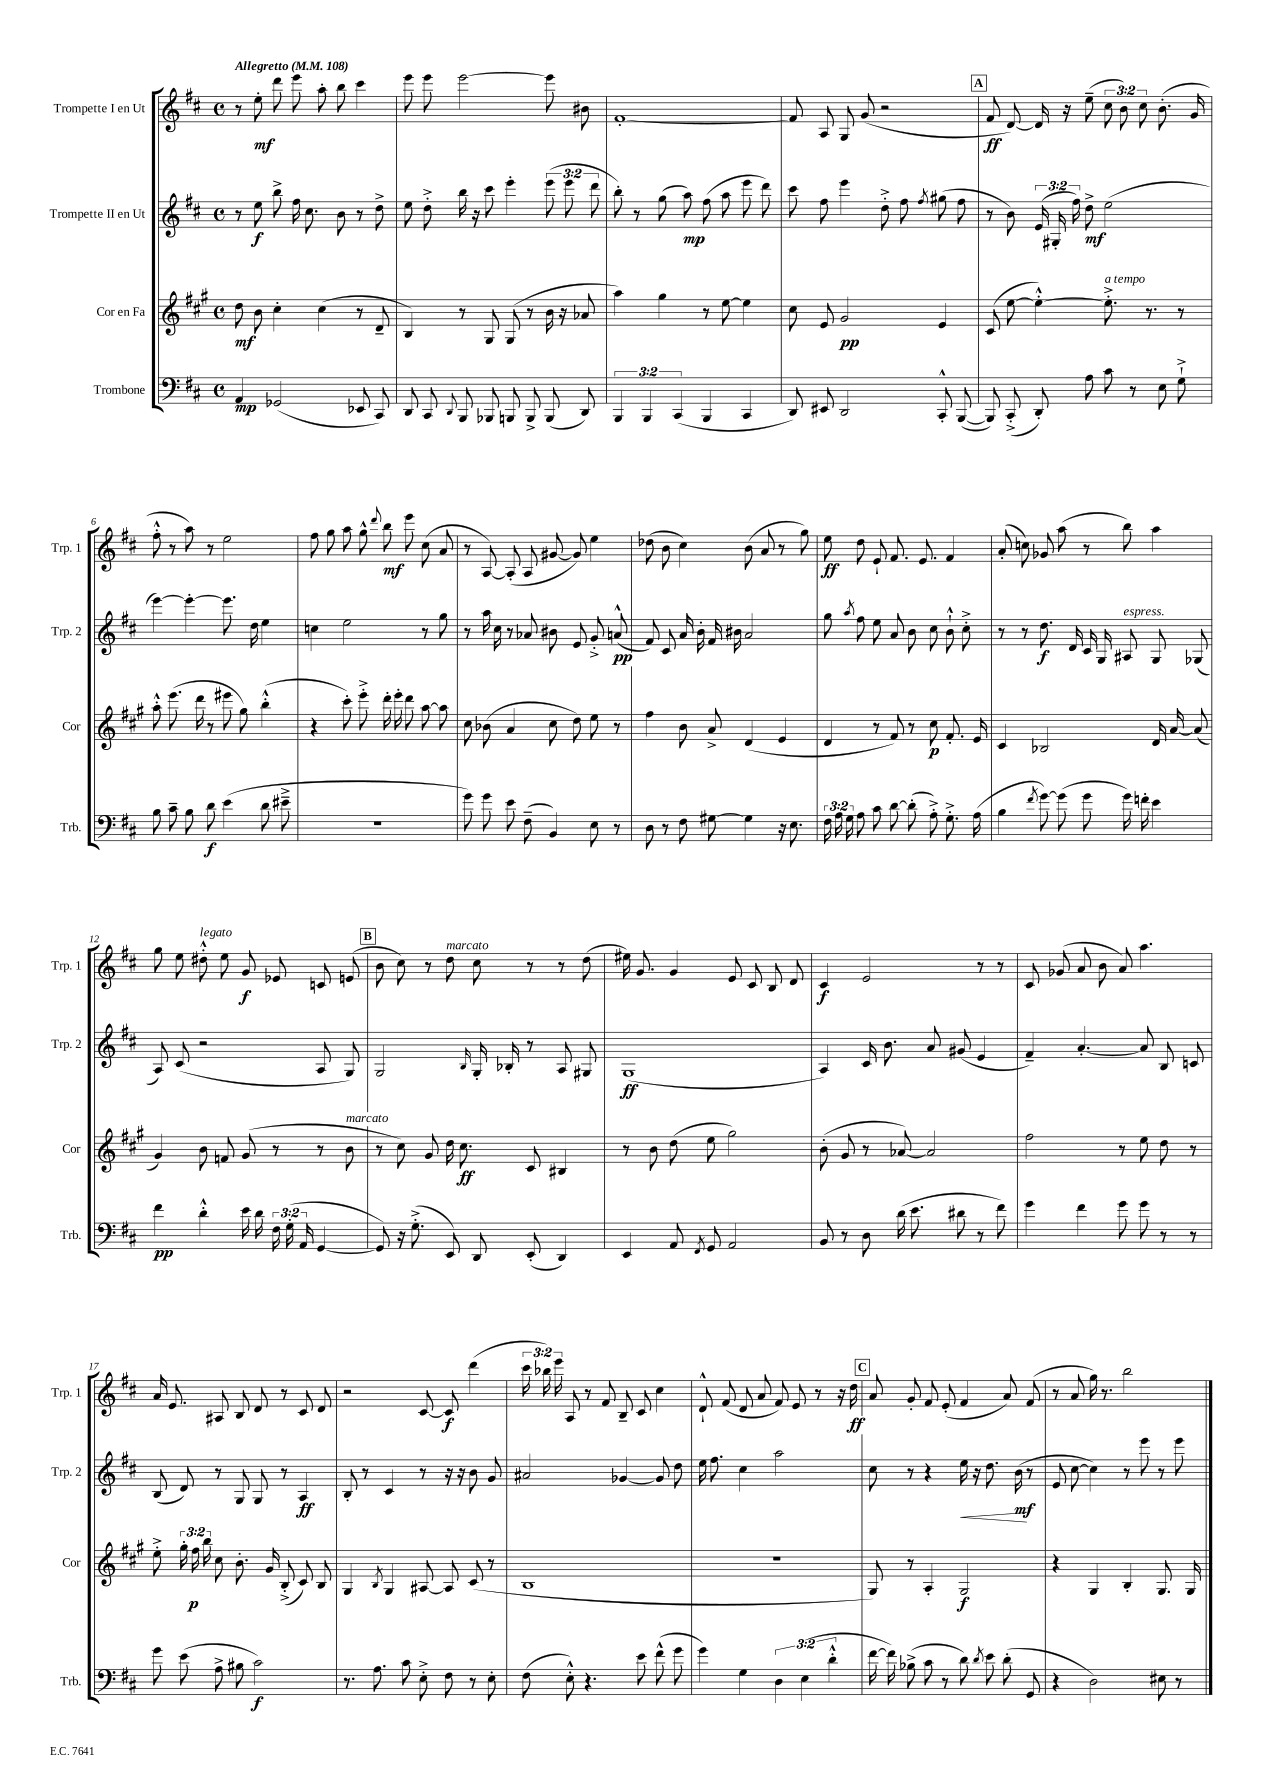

**kern	**dynam	**kern	**dynam	**kern	**dynam	**kern	**dynam
*part4	*part4	*part3	*part3	*part2	*part2	*part1	*part1
*staff4	*staff4	*staff3	*staff3	*staff2	*staff2	*staff1	*staff1
*I"Trombone	*	*I"Cor en Fa	*	*I"Trompette II en Ut	*	*I"Trompette I en Ut	*
*I'Trb.	*	*I'Cor	*	*I'Trp. 2	*	*I'Trp. 1	*
*clefF4	*	*clefG2	*	*clefG2	*	*clefG2	*
*k[f#c#]	*	*k[f#c#g#]	*	*k[f#c#]	*	*k[f#c#]	*
*M4/4	*	*M4/4	*	*M4/4	*	*M4/4	*
*met(c)	*	*met(c)	*	*met(c)	*	*met(c)	*
*MM108	*	*MM108	*	*MM108	*	*MM108	*
=1	=1	=1	=1	=1	=1	=1	=1
!	!	!	!	!	!	!LO:TX:a:B:t=Allegretto	!
4AA/	mp	8dd\	mf	8r	.	8r	.
.	.	8b\	.	8ee\	f	8ee'\	mf
(2GG-X/	.	4cc#'\	.	8bb^\	.	8ddd\	.
.	.	.	.	16ff#\	.	8eee\	.
.	.	.	.	8.cc#\	.	.	.
.	.	(4cc#\	.	.	.	8aa'\	.
.	.	.	.	8b\	.	8bb\	.
8EE-X/	.	8r	.	8r	.	4ccc#\	.
8CC#/)	.	8d~/	.	8dd^\	.	.	.
=2	=2	=2	=2	=2	=2	=2	=2
8DD/	.	4B/)	.	8ee\	.	8eee\	.
8CC#/	.	.	.	8dd'^\	.	8eee\	.
8qqDD/	.	.	.	.	.	.	.
8BBB/	.	8r	.	16bb\	.	[2eee\	.
.	.	.	.	16r	.	.	.
8BBB-X/	.	8G#/	.	8ccc#\	.	.	.
8BBBn/	.	(8G#/	.	4eee'\	.	.	.
8BBB^/	.	8r	.	.	.	.	.
(8BBB/	.	16b\	.	(12eee\	.	8eee\]	.
.	.	16r	.	.	.	.	.
.	.	.	.	12eee\	.	.	.
8DD/)	.	8a-X/	.	.	.	8b#X\	.
.	.	.	.	12ddd\	.	.	.
=3	=3	=3	=3	=3	=3	=3	=3
6BBB/	.	4aa\)	.	8bb'\)	.	[1f#'	.
.	.	.	.	8r	.	.	.
6BBB/	.	.	.	.	.	.	.
.	.	4gg#\	.	(8gg\	.	.	.
(6CC#/	.	.	.	.	.	.	.
.	.	.	.	8aa\)	mp	.	.
4BBB/	.	8r	.	(8ff#\	.	.	.
.	.	[8ee\	.	8aa\	.	.	.
4CC#/	.	4ee\]	.	8eee\	.	.	.
.	.	.	.	8ddd\)	.	.	.
=4	=4	=4	=4	=4	=4	=4	=4
8DD/)	.	8cc#\	.	8ccc#\	.	8f#/]	.
8EE#X/	.	8e/	.	8ff#\	.	8A/	.
2DD/	.	2g#/	pp	4eee\	.	8G/	.
.	.	.	.	.	.	(8g/	.
.	.	.	.	8dd'^\	.	2r	.
.	.	.	.	8ff#\	.	.	.
.	.	.	.	8qff#/	.	.	.
8CC#'^^/	.	4e/	.	(8gg#X\	.	.	.
([8BBB/	.	.	.	8ff#\	.	.	.
!!LO:REH:place=s1:t=A
=5	=5	=5	=5	=5	=5	=5	=5
8BBB/])	.	(8c#/	.	8r	.	8f#/	ff
(8CC#'^/	.	[8ee\	.	8b\)	.	[8d/)	.
8DD'/)	.	4ee'^^\_)	.	(24e/	.	16d/]	.
.	.	.	.	24G#X'/	.	.	.
.	.	.	.	.	.	16r	.
.	.	.	.	24ff#\)	.	.	.
8A\	.	.	.	8dd^\	mf	(8ee~\	.
!	!	!LO:TX:a:i:t=a tempo	!	!	!	!	!
8c#\	.	8.ee'^\]	.	(2ee\	.	12cc#\	.
.	.	.	.	.	.	12b\)	.
8r	.	.	.	.	.	.	.
.	.	.	.	.	.	12cc#\	.
.	.	8.r	.	.	.	.	.
8E\	.	.	.	.	.	(8.b'\	.
8G`^\	.	8r	.	.	.	.	.
.	.	.	.	.	.	16g/	.
!!LO:LB:g=z
=6	=6	=6	=6	=6	=6	=6	=6
8B\	.	8aa'^^\	.	[4eee\)	.	8ff#'^^\	.
8c#~\	.	(8.eee\	.	.	.	8r	.
8B\	.	.	.	4eee'\_	.	8aa\)	.
.	.	16ddd\	.	.	.	.	.
8d\	f	8r	.	.	.	8r	.
(4e\	.	8eee#X\	.	8.eee\]	.	2ee\	.
.	.	8gg#\)	.	.	.	.	.
.	.	.	.	16dd\	.	.	.
8d\	.	(4bb'^^\	.	4ee\	.	.	.
8e#X~^\	.	.	.	.	.	.	.
=7	=7	=7	=7	=7	=7	=7	=7
1r	.	4r	.	4ccn\	.	8ff#\	.
.	.	.	.	.	.	8gg\	.
.	.	8ccc#'\)	.	2ee\	.	8aa\	.
.	.	8eee'^\	.	.	.	8gg^^\	.
.	.	.	.	.	.	8qqddd/	.
.	.	16ddd'\	.	.	.	8bb\	mf
.	.	16eee'\	.	.	.	.	.
.	.	8ddd\	.	.	.	8eee\	.
.	.	[8aa\	.	8r	.	(8cc#\	.
.	.	8aa\]	.	8gg\	.	8a/	.
=8	=8	=8	=8	=8	=8	=8	=8
8g\)	.	8cc#\	.	8r	.	8r	.
8g\	.	(8b-X\	.	16aa\	.	[8A/)	.
.	.	.	.	16cc#\	.	.	.
8e\	.	4a/	.	8r	.	(8A'/]	.
(8F#~\	.	.	.	8a-X/	.	8A/	.
4BB/)	.	8cc#\	.	8b#X\	.	[8g#X/	.
.	.	8dd\)	.	8e/	.	8g#/])	.
8E\	.	8ee\	.	8g'^/	.	4ee\	.
8r	.	8r	.	(8an^^/	pp	.	.
=9	=9	=9	=9	=9	=9	=9	=9
8D\	.	4ff#\	.	8f#/)	.	(8dd-X\	.
8r	.	.	.	8c#/	.	8b\	.
8F#\	.	8b\	.	16a/	.	4cc#\)	.
.	.	.	.	16b'\	.	.	.
[8G#X\	.	8a^/	.	16f#/	.	.	.
.	.	.	.	16b#X\	.	.	.
4G#\]	.	(4d/	.	2a/	.	(8b\	.
.	.	.	.	.	.	8a/	.
16r	.	4e/	.	.	.	8r	.
8.E\	.	.	.	.	.	.	.
.	.	.	.	.	.	8gg\)	.
=10	=10	=10	=10	=10	=10	=10	=10
24F#\	.	4d/	.	8gg\	.	8ee\	ff
24A\	.	.	.	.	.	.	.
24G\	.	.	.	.	.	.	.
.	.	.	.	8qaa/	.	.	.
8A\	.	.	.	8ff#\	.	8dd\	.
8c#\	.	8r	.	8ee\	.	8e`/	.
[8d\	.	8f#/)	.	8a/	.	8.f#/	.
(8d'\]	.	8r	.	8b\	.	.	.
.	.	.	.	.	.	8.e/	.
8A'^\)	.	8cc#\	p	8cc#\	.	.	.
8.G'^\	.	8.f#'/	.	8b`^^\	.	4f#/	.
.	.	.	.	8cc#'^\	.	.	.
(16A\	.	16e/	.	.	.	.	.
=11	=11	=11	=11	=11	=11	=11	=11
4B\	.	4c#/	.	8r	.	(8a'/	.
.	.	.	.	8r	.	8ccn\)	.
8qf#/	.	.	.	.	.	.	.
[8g\)	.	2B-X/	.	8.dd\	f	8g-X/	.
(8g\]	.	.	.	.	.	(8aa\	.
.	.	.	.	16d/	.	.	.
8g\	.	.	.	16c#/	.	8r	.
.	.	.	.	16G/	.	.	.
!	!	!	!	!LO:TX:a:i:t=espress.	!	!	!
16g\)	.	.	.	8A#X/	.	8bb\)	.
16fn'\	.	.	.	.	.	.	.
4e\	.	16d/	.	8G/	.	4aa\	.
.	.	[16a/	.	.	.	.	.
.	.	(8a/]	.	(8G-X/	.	.	.
!!LO:LB:g=z
=12	=12	=12	=12	=12	=12	=12	=12
4f#\	pp	4g#/)	.	8A/)	.	8gg\	.
.	.	.	.	(8c#/	.	8ee\	.
!	!	!	!	!	!	!LO:TX:a:i:t=legato	!
4d'^^\	.	8b\	.	2r	.	8dd#X'^^\	.
.	.	8fn/	.	.	.	8ee\	.
16e\	.	(8g#/	.	.	.	8g/	f
16d\	.	.	.	.	.	.	.
24F#\	.	8r	.	.	.	8e-X/	.
(24G'\	.	.	.	.	.	.	.
24AA/	.	.	.	.	.	.	.
[4GG/	.	8r	.	8A/	.	8cn/	.
!	!	!LO:TX:a:i:t=marcato	!	!	!	!	!
.	.	8b\	.	8G/)	.	(8en/	.
!!LO:REH:place=s1:t=B
=13	=13	=13	=13	=13	=13	=13	=13
8GG/])	.	8r	.	2G/	.	8b\	.
16r	.	8cc#\)	.	.	.	8cc#\)	.
(8.G'^\	.	.	.	.	.	.	.
.	.	8g#/	.	.	.	8r	.
!	!	!	!	!	!	!LO:TX:a:i:t=marcato	!
8EE/)	.	16dd\	.	.	.	8dd\	.
.	.	8.cc#\	ff	.	.	.	.
.	.	.	.	16qqB/	.	.	.
8DD/	.	.	.	16G'/	.	8cc#\	.
.	.	.	.	16B-X'/	.	.	.
(8EE'/	.	8c#/	.	8r	.	8r	.
4DD/)	.	4B#X/	.	8A/	.	8r	.
.	.	.	.	8G#X/	.	(8dd\	.
=14	=14	=14	=14	=14	=14	=14	=14
4EE/	.	8r	.	(1G	ff	16ee#X\)	.
.	.	.	.	.	.	8.g/	.
.	.	8b\	.	.	.	.	.
8AA/	.	(8dd\	.	.	.	4g/	.
8qFF#/	.	.	.	.	.	.	.
8GG/	.	8ee\	.	.	.	.	.
2AA/	.	2gg#\)	.	.	.	8e/	.
.	.	.	.	.	.	8c#/	.
.	.	.	.	.	.	8B/	.
.	.	.	.	.	.	8d/	.
=15	=15	=15	=15	=15	=15	=15	=15
8BB/	.	(8b'\	.	4A/)	.	4c#/	f
8r	.	8g#/	.	.	.	.	.
8D\	.	8r	.	16c#/	.	2e/	.
.	.	.	.	8.b\	.	.	.
(16d\	.	[8a-X/)	.	.	.	.	.
8.e\	.	.	.	.	.	.	.
.	.	2a-/]	.	8a/	.	.	.
8d#X\	.	.	.	(8g#X/	.	.	.
8r	.	.	.	4e/	.	8r	.
8f#\)	.	.	.	.	.	8r	.
=16	=16	=16	=16	=16	=16	=16	=16
4g\	.	2ff#\	.	4f#~/)	.	8c#/	.
.	.	.	.	.	.	(8g-X/	.
4f#\	.	.	.	[4.a'/	.	8a/	.
.	.	.	.	.	.	8b\	.
8g\	.	8r	.	.	.	8a/)	.
8g\	.	8ee\	.	8a/]	.	4.aa\	.
8r	.	8dd\	.	8B/	.	.	.
8r	.	8r	.	8cn/	.	.	.
!!LO:LB:g=z
=17	=17	=17	=17	=17	=17	=17	=17
8g\	.	8ee'^\	.	(8B/	.	16a/	.
.	.	.	.	.	.	8.e/	.
(8e\	.	24gg#'\	.	8d/)	.	.	.
.	.	24ff#\	p	.	.	.	.
.	.	24bb\	.	.	.	.	.
8A^\	.	8cc#\	.	8r	.	8A#X/	.
8B#X\	.	8.b'\	.	8G/	.	8B/	.
2c#\)	f	.	.	8G/	.	8d/	.
.	.	16g#/	.	.	.	.	.
.	.	(8B'^/	.	8r	.	8r	.
.	.	8c#/)	.	4A/	ff	8c#/	.
.	.	8B/	.	.	.	8d/	.
=18	=18	=18	=18	=18	=18	=18	=18
8.r	.	4G#/	.	8B'/	.	2r	.
.	.	.	.	8r	.	.	.
8.A\	.	.	.	.	.	.	.
.	.	8qB/	.	.	.	.	.
.	.	4G#/	.	4c#/	.	.	.
8c#\	.	.	.	.	.	.	.
8E'^\	.	[8A#X/	.	8r	.	[8c#/	.
8F#\	.	8A#/]	.	16r	.	8c#/]	f
.	.	.	.	16r	.	.	.
8r	.	(8c#/	.	8b\	.	(4ddd\	.
8E'\	.	8r	.	8g/	.	.	.
=19	=19	=19	=19	=19	=19	=19	=19
(8F#\	.	1B	.	2a#X/	.	24ccc#\	.
.	.	.	.	.	.	24bb-X\)	.
.	.	.	.	.	.	24eee\	.
8E'^^\)	.	.	.	.	.	8A/	.
4.r	.	.	.	.	.	8r	.
.	.	.	.	.	.	8f#/	.
.	.	.	.	[4g-X/	.	8B~/	.
8e\	.	.	.	.	.	8c#/	.
(8f#^^\	.	.	.	8g-/]	.	4cc#\	.
8g\	.	.	.	8dd\	.	.	.
=20	=20	=20	=20	=20	=20	=20	=20
4g\)	.	1r	.	16ee\	.	8d`^^/	.
.	.	.	.	8.ff#\	.	.	.
.	.	.	.	.	.	(8f#/	.
4G\	.	.	.	4cc#\	.	8d/	.
.	.	.	.	.	.	8a/	.
6D\	.	.	.	2aa\	.	8f#/)	.
.	.	.	.	.	.	8e/	.
(6E\	.	.	.	.	.	.	.
.	.	.	.	.	.	8r	.
6d'^^\	.	.	.	.	.	.	.
.	.	.	.	.	.	16r	.
.	.	.	.	.	.	16dd\	ff
!!LO:REH:place=s1:t=C
=21	=21	=21	=21	=21	=21	=21	=21
[16f#\	.	8G#/)	.	8cc#\	.	8a/	.
16f#\])	.	.	.	.	.	.	.
(8B-X^\	.	8r	.	8r	.	8g'/	.
8c#\	.	4A'/	.	4r	.	8f#/	.
8r	.	.	.	.	.	(8e'/	.
!	!	!	!	!	!LO:HP:b	!	!
8d\)	.	2G#/	f	16ee\	<	4f#/	.
.	.	.	.	16r	.	.	.
8qd/	.	.	.	.	.	.	.
8e\	.	.	.	8.dd\	.	.	.
(8d'\	.	.	.	.	.	8a/)	.
.	.	.	.	(16b\	mf	.	.
8GG/	.	.	.	8r	[	(8f#/	.
=22	=22	=22	=22	=22	=22	=22	=22
4r	.	4r	.	8e/	.	8r	.
.	.	.	.	[8cc#\	.	8a/	.
2D\)	.	4G#/	.	4cc#\])	.	16gg\)	.
.	.	.	.	.	.	8.r	.
.	.	4B'/	.	8r	.	2bb\	.
.	.	.	.	8eee\	.	.	.
8E#X\	.	8.G#/	.	8r	.	.	.
8r	.	.	.	8eee\	.	.	.
.	.	16G#/	.	.	.	.	.
==	==	==	==	==	==	==	==
*-	*-	*-	*-	*-	*-	*-	*-
